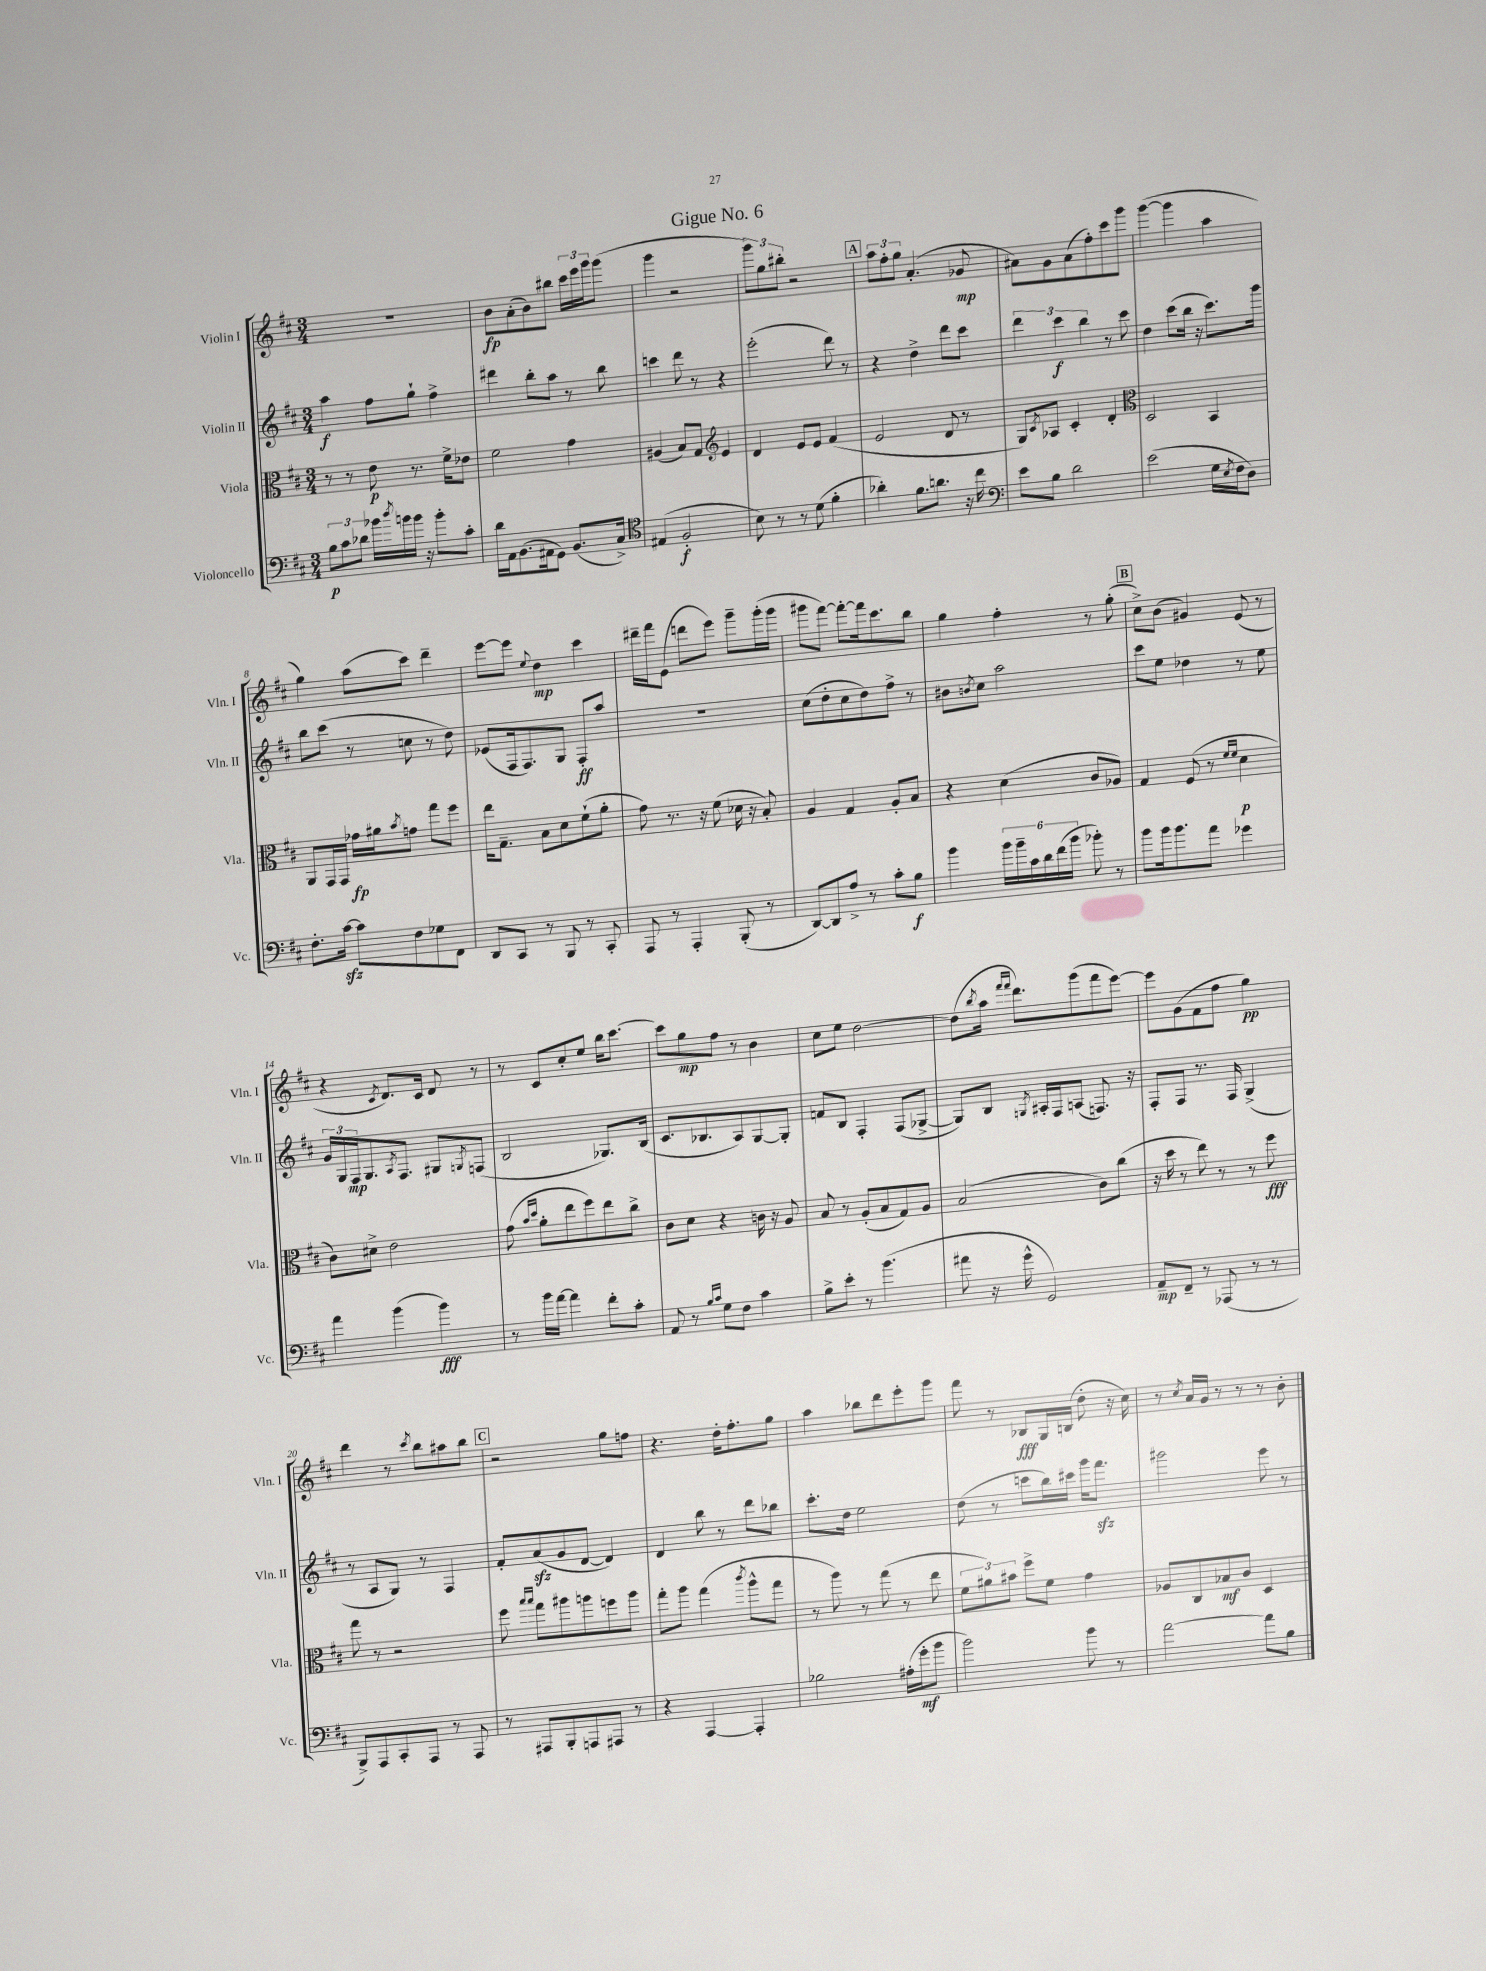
\header { title = "Gigue No. 6" }
<<
\new StaffGroup <<
\new Staff = "s0" \with { instrumentName = "Violin I" shortInstrumentName = "Vln. I" } {
    \clef treble \key d \major \numericTimeSignature \time 3/4
    R2. |
    b'8\fp a'8-.( b'8) bis''8 \tuplet 3/2 { cis'''16 e'''16 g'''16 } g'''8( |
    g'''4 r2 |
    \tuplet 3/2 { g'''8) g''8 bis''8-. } r2 |
    \mark \markup { \box "A" } \tuplet 3/2 { a''8 fis''8-. g''8 } a'4.-.( ges'8\mp |
    ais'8) g'8 ais'8( fis''8-.) cis'''8 g'''8 |
    g'''4~( g'''4 a''4 |
    g''4) a''8( cis'''8) d'''4-- |
    e'''8~ e'''8 \appoggiatura { e''8 } d''4\mp cis'''4 |
    dis'''16-- fis'''16 e'8( d'''8 e'''8) g'''8-- g'''16-.( g'''16 |
    gis'''8 fis'''8~) fis'''8~-. fis'''16 cis'''8. b''8 |
    g''4 fis''4-. r8 g''8-.( |
    \mark \markup { \box "B" } cis''8->) b'8( gis'4) e'8( r8 |
    r4 \acciaccatura { cis'8 } d'8.) cis'16 d'8 r8 |
    r8 cis'8 cis''8-. e''8 b''16 cis'''8.~ |
    cis'''8 g''8\mp fis''8 r8 b'4 |
    cis''8 e''8 d''2~ |
    d''8( \acciaccatura { b''8 } a''16 \grace { fis'''16 fis'''16 } d'''8.) g'''8( fis'''8 e'''8~) |
    e'''8 g'8( fis'8 fis''8 g''4\pp) |
    d'''4 r8 \acciaccatura { cis'''8 } b''8 ais''8 b''8 |
    \mark \markup { \box "C" } r2 g''8 f''8 |
    r4. d''16-. fis''8.-. g''8 |
    a''4 bes''8 d'''8 e'''8-. g'''8 |
    fis'''8 r8 bes8\fff g16 b16( d''8-. r16 cis''16) |
    r8 \acciaccatura { cis''8 } a'16 g'16 r8 r8 r8 b'8-. \bar "|." |
}
\new Staff = "s1" \with { instrumentName = "Violin II" shortInstrumentName = "Vln. II" } {
    \clef treble \key d \major \numericTimeSignature \time 3/4
    a''4\f fis''8 g''8-! fis''4-> |
    dis'''4 b''8-. a''8 r8 b''8 |
    c'''4 d'''8 r8 r4 |
    e'''2-.( d'''8) r8 |
    \mark \markup { \box "A" } r4 d''4-> d'''8 cis'''8 |
    \tuplet 3/2 { d'''4 cis'''4\f b''4 } r8 cis'''8 |
    d''4 cis'''8( b''16 r16 cis'''8.) g'''16 |
    b''8 cis'''8( r8 c''8 r8 d''8) |
    ees'8( fis16 fis8.) g8 fis8-.\ff a''8 |
    R2. |
    cis''8( d''8-. cis''8 d''8) fis''8-> r8 |
    bis'8 \acciaccatura { b'8 } cis''8 a''2 |
    \mark \markup { \box "B" } cis'''8 e''8 des''4 r8 e''8 |
    \tuplet 3/2 { g'16 g16 fis16\mp } g8. \acciaccatura { a8 } fis8. gis8 \acciaccatura { g8 } f8( |
    b2 ges8.) b16( |
    cis'8. bes8. a8) g8~ g8-. |
    f'8 b8 fis4-. fis8( ges8~-> |
    ges8) b8 \acciaccatura { g8 } ais16-. fis16 a8( f8.) r16 |
    fis8-. fis8 r8. fis16 g4->( |
    r8 a8 g8) r8 fis4 |
    \mark \markup { \box "C" } fis'8-. a'8\sfz( g'8 d'8~ d'4) |
    d'4 b''8 r8 d'''8 bes''8 |
    cis'''8.-. d''16 e''2 |
    d''8( r8 c'''8 b''16) cis'''16 g'''16 fis'''8.\sfz |
    gis'''2 e'''8 r8 \bar "|." |
}
\new Staff = "s2" \with { instrumentName = "Viola" shortInstrumentName = "Vla." } {
    \clef alto \key d \major \numericTimeSignature \time 3/4
    r8 r8 e'8\p r8. fis'16-> ees'8 |
    fis'2 g'4 |
    ais4( b8) g8 \clef treble e'4 |
    d'4 e'8 e'8 fis'4( |
    \mark \markup { \box "A" } e'2 d'8 r8 |
    g8) \acciaccatura { cis'8 } aes8 cis'4-. d'4-. |
    \clef alto d2 b,4 |
    a,8 g,16 g,16 ges'16\fp ais'16 \acciaccatura { b'8 } g'8 g''8 fis''8 |
    e''16 g8.-- b8 d'8 fis'8-!( a'8-. |
    g'8) r8. r16 fis'8( des'16 r16 b8-.) |
    a4 g4 a8-. b8 |
    r4 d'4( cis'8 aes8) |
    \mark \markup { \box "B" } g4 fis8( r8 \grace { fis'16 fis'16 } d'4\p |
    cis'8) dis'8-> e'2 |
    g'8( \grace { b'16 d''16 } a'8-. e''8 fis''8) e''8 cis''8-> |
    cis'8 d'8 r4 c'16 r16 a8 |
    b8 r8 a8-.( b8 g8) a8 |
    b2( cis'8) cis''8( |
    r16 d''16 r8 e''8) r8 r8 fis''8\fff |
    g''8 r8 r2 |
    \mark \markup { \box "C" } fis''8 \grace { b''16 b''16 } g''8 ais''8 a''8 f''8 a''8 |
    g''8-. a''8 g''4( \acciaccatura { cis'''8 } a''8-^ g''8 |
    r8 a''8) r8 g''8( r8 e''8 |
    \tuplet 3/2 { fis'8 ais'8) bis'8 } fis''8-> fis'8 g'4 |
    aes8 cis8 bes8\mf cis'8 d4 \bar "|." |
}
\new Staff = "s3" \with { instrumentName = "Violoncello" shortInstrumentName = "Vc." } {
    \clef bass \key d \major \numericTimeSignature \time 3/4
    \tuplet 3/2 { b8\p cis'8 des'8 } bes'16 \acciaccatura { d''8 } b'16 b'16 r16 b'8-. cis'8-. |
    d'16 a,16 b,8.( ais,16 g,8) b,8.( cis16->) |
    \clef tenor eis4( fis2-.\f |
    b8) r8 r8 d'8( fis'4-. |
    \mark \markup { \box "A" } aes'4-.) fis'8. a'8. r16 cis''16 |
    \clef bass e'8 b8 d'2 |
    e'2( g16 \acciaccatura { e8 } fis16 d8) |
    fis8.-. cis'16~\sfz cis'8 fis8 ges8 fis,8 |
    d,8 cis,8 r8 b,,8 r8 cis,8-. |
    a,,8 r8 a,,4-. b,,8-.( r8 |
    d,8~) d,8 a8-> r8 cis'8-. b8\f |
    b'4 \tuplet 6/4 { b'16 b'16-- cis'16 d'16 fis'16( b'16 } bes'8-.) r8 |
    \mark \markup { \box "B" } b'8 b'16 b'8. a'8 ges'4 |
    a'4 b'4( b'4\fff) |
    r8 b'16 a'16~ a'4 fis'8-. cis'8-. |
    a,8 r8 \grace { b16 cis'16 } g8 fis8 cis'4 |
    b8-> e'8-. r8 b'4.( |
    ais'8 r16 g'16-^ g,2) |
    a,8--\mp fis,8-- r8 aes,,8( r8 r8 |
    b,,8->) a,,8 cis,8-. a,,8 r8 a,,8 |
    \mark \markup { \box "C" } r8 ais,,8 b,,8-. a,,8 ais,,8 r8 |
    r4 a,,4~ a,,4-. |
    bes2 ais16-.( g'16-.\mf b'8 |
    b'2) b'8 r8 |
    a'2~ a'8 b8 \bar "|." |
}
>>
>>
